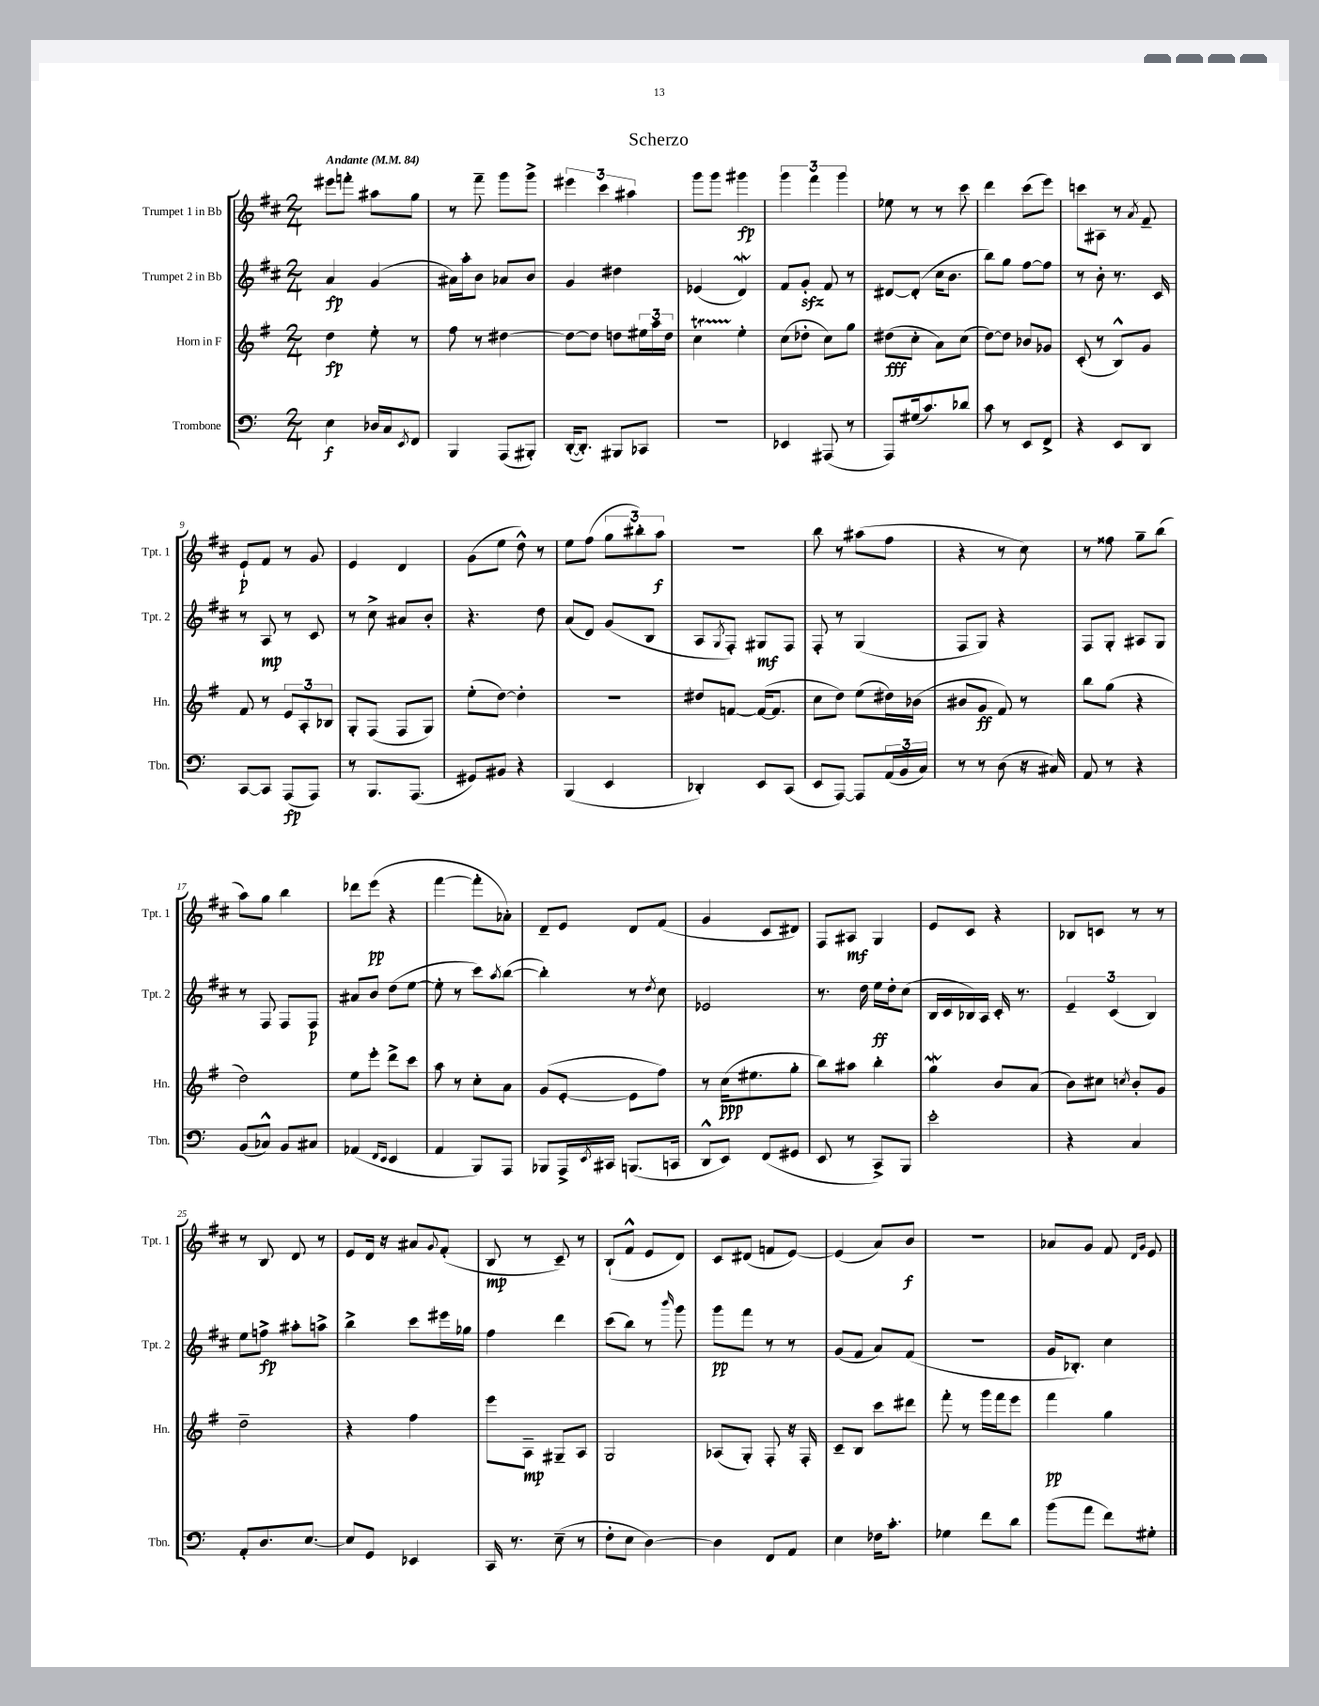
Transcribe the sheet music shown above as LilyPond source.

\header { title = "Scherzo" }
<<
\new StaffGroup <<
\new Staff = "s0" \with { instrumentName = "Trumpet 1 in Bb" shortInstrumentName = "Tpt. 1" } {
    \clef treble \key d \major \numericTimeSignature \time 2/4 \tempo "Andante" 4 = 84
    eis'''8 f'''8-. ais''8 g''8 |
    r8 fis'''8-- g'''8 g'''8-> |
    \tuplet 3/2 { eis'''4 cis'''4 ais''4 } |
    g'''8 g'''8 gis'''4\fp |
    \tuplet 3/2 { g'''4 fis'''4 g'''4 } |
    ees''8 r8 r8 cis'''8 |
    d'''4 cis'''8( e'''8) |
    c'''8 ais8 r8 \acciaccatura { a'8 } fis'8-- |
    e'8-!\p fis'8 r8 g'8 |
    e'4 d'4 |
    g'8( e''8 d''8-^) r8 |
    e''8 fis''8( \tuplet 3/2 { g''8 bis''8-.) a''8\f } |
    R2 |
    b''8 r8 ais''8( fis''8 |
    r4 r8 cis''8) |
    r8 fisis''8 g''8-- b''8( |
    a''8) g''8 b''4 |
    des'''8 e'''8\pp( r4 |
    fis'''4~ fis'''8-. aes'8-.) |
    d'8-- e'8 d'8 fis'8( |
    g'4 cis'8 dis'8) |
    fis8 ais8\mf g4 |
    e'8 cis'8 r4 |
    bes8 c'8 r8 r8 |
    r8 b8 d'8 r8 |
    e'8 d'16 r16 ais'8 \appoggiatura { g'8 } fis'8-.( |
    b8\mp r8 cis'8--) r8 |
    b8-!( fis'8-^ e'8 d'8) |
    cis'8 dis'8( f'8 e'8~) |
    e'4( a'8) b'8\f |
    r2 |
    aes'8 g'8 fis'8 \grace { d'16 g'16 } e'8 \bar "|." |
}
\new Staff = "s1" \with { instrumentName = "Trumpet 2 in Bb" shortInstrumentName = "Tpt. 2" } {
    \clef treble \key d \major \numericTimeSignature \time 2/4
    a'4\fp g'4( |
    ais'16) a''16-. b'8 aes'8 b'8 |
    g'4 dis''4 |
    ees'4( d'4\mordent) |
    fis'8 g'8-.\sfz fis'8 r8 |
    dis'8~ dis'8-.( cis''16 b'8. |
    b''8) g''8 fis''8~ fis''8 |
    r8 b'8-. r8. cis'16 |
    r8 a8\mp r8 cis'8 |
    r8 cis''8-> ais'8 b'8-. |
    r4. d''8 |
    a'8( d'8) g'8( b8 |
    a8 \acciaccatura { g8 } fis8-.) gis8\mf fis8 |
    fis8-. r8 g4( |
    fis8 g8) r4 |
    fis8 g8-. ais8 g8 |
    r8 fis8 fis8 fis8\p |
    ais'8 b'8 d''8( e''8~ |
    e''8-. r8 cis'''8) \acciaccatura { a''8 } b''8~( |
    b''4-.) r8 \acciaccatura { d''8 } cis''8 |
    ees'2 |
    r8. d''16 e''16\ff d''16-. cis''8( |
    b16 cis'16 bes16) a16 cis'16-. r8. |
    \tuplet 3/2 { e'4-- cis'4( b4) } |
    e''8 f''8->\fp ais''8-. a''8-> |
    b''4-> cis'''8 eis'''16 ges''16 |
    fis''4 d'''4 |
    cis'''8( b''8) r8 \grace { b'''16 } g'''8 |
    g'''8\pp fis'''8 r8 r8 |
    g'8( fis'8 a'8) fis'8( |
    r2 |
    g'16 bes8.-.) cis''4 \bar "|." |
}
\new Staff = "s2" \with { instrumentName = "Horn in F" shortInstrumentName = "Hn." } {
    \clef treble \key g \major \numericTimeSignature \time 2/4
    d''4\fp e''8-. r8 |
    fis''8 r8 dis''4~ |
    dis''8~ dis''8 d''8 \tuplet 3/2 { eis''16 a''16 d''16 } |
    c''4\startTrillSpan e''4-.\stopTrillSpan |
    c''8( des''8-. c''8) g''8 |
    dis''8\fff( c''8-. a'8) c''8( |
    d''8~) d''8 bes'8 ges'8 |
    c'8-.( r8 b8-^) g'8 |
    fis'8 r8 \tuplet 3/2 { e'8 a8-. bes8 } |
    g8-. fis8( fis8 g8) |
    e''8-.( d''8~) d''4-. |
    R2 |
    dis''8 f'8~ f'16~( f'8. |
    c''8 d''8) e''8( dis''16) bes'16( |
    bis'8 g'8\ff fis'8) r8 |
    b''8 g''8( r4 |
    d''2) |
    e''8 e'''8-. d'''8-> c'''8 |
    a''8 r8 c''8-. a'8 |
    g'8( e'8~-. e'8 fis''8) |
    r8 c''16\ppp( eis''8. g''8-. |
    b''8) ais''8 b''4-. |
    g''4\mordent b'8 a'8( |
    b'8) cis''8 \acciaccatura { c''8 } b'8-. g'8 |
    d''2-- |
    r4 fis''4 |
    e'''8 a8--\mp gis8-- a8 |
    g2 |
    aes8( g8-.) fis8-. r16 fis16-. |
    c'8-- b8 c'''8 dis'''8 |
    fis'''8-. r8 g'''16 fis'''16 e'''8 |
    fis'''4\pp g''4 \bar "|." |
}
\new Staff = "s3" \with { instrumentName = "Trombone" shortInstrumentName = "Tbn." } {
    \clef bass \key c \major \numericTimeSignature \time 2/4
    e4\f des16 c16 \acciaccatura { e,8 } f,8 |
    b,,4 a,,8( bis,,8-.) |
    d,16~-.( d,8.-.) bis,,8 ces,8 |
    r2 |
    ees,4 ais,,8( r8 |
    a,,8) gis16( c'8.) des'8 |
    c'8 r8 e,8 f,8-> |
    r4 e,8 d,8 |
    c,8~ c,8 a,,8\fp( a,,8) |
    r8 b,,8. a,,8.( |
    gis,8) bis,8 r4 |
    b,,4( e,4 |
    des,4-.) e,8 c,8( |
    e,8 a,,8~) a,,8 \tuplet 3/2 { a,16( b,16 c16) } |
    r8 r8 d8( r16 cis16) |
    a,8 r8 r4 |
    b,8( ces8-^) b,8 cis8 |
    aes,4( \grace { f,16 e,16 } e,4 |
    a,4 b,,8) a,,8 |
    bes,,8 a,,16-> \acciaccatura { e,8 } cis,16 b,,8.( c,16 |
    d,8-^ e,8) f,8( gis,8 |
    e,8 r8 c,8->) b,,8 |
    e'2-. |
    r4 c4 |
    a,8-. d8. e8.~ |
    e8 g,8 ees,4 |
    c,16 r8. e8--( r8 |
    f8-. e8 d4~) |
    d4 f,8 a,8 |
    e4 fes16 c'8.-. |
    ges4 f'8 d'8 |
    b'8( a'8 f'8) gis8-. \bar "|." |
}
>>
>>
